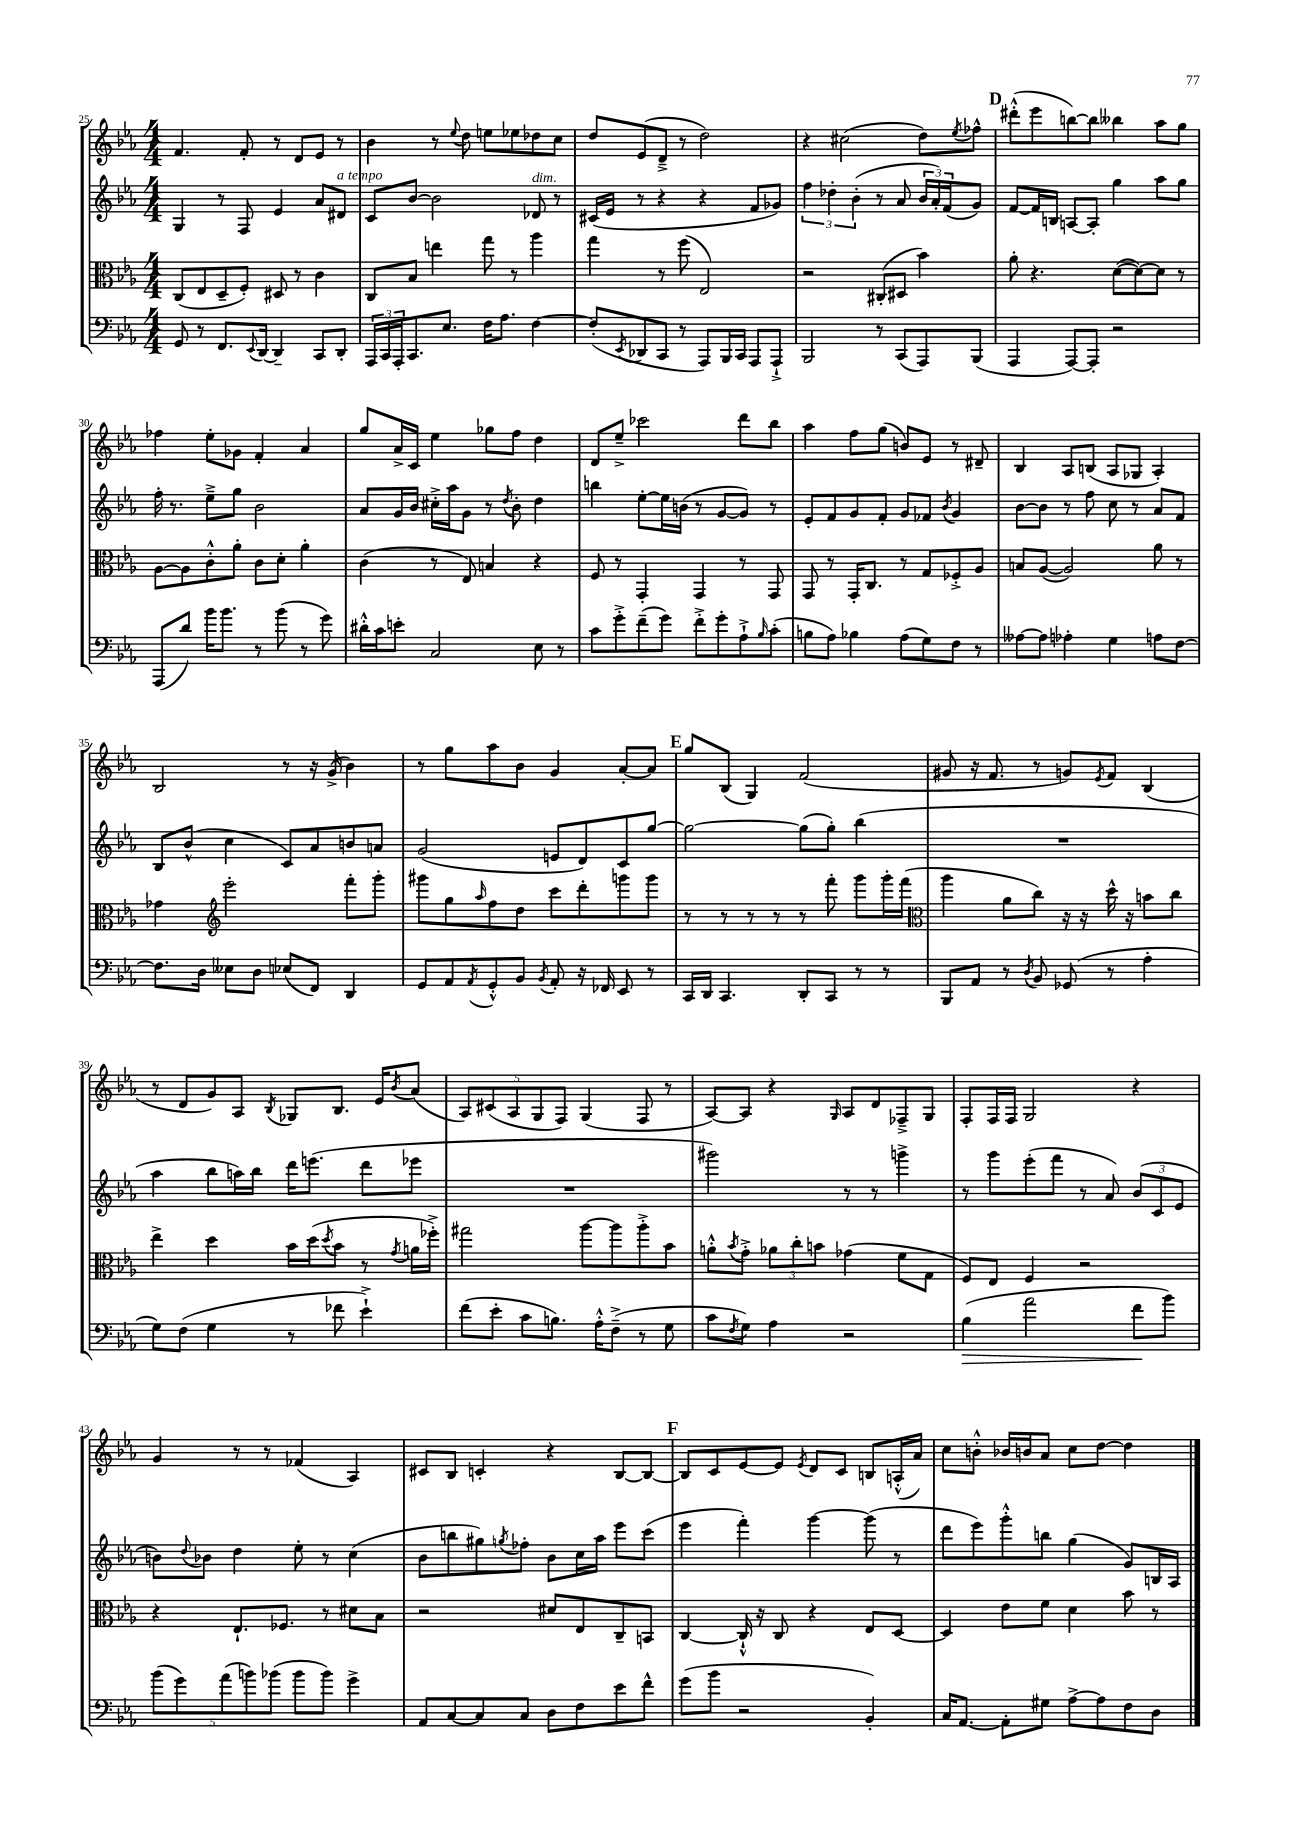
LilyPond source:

<<
\new StaffGroup <<
\new Staff = "s0" {
    \clef treble \key ees \major \numericTimeSignature \time 4/4
    f'4. f'8-. r8 d'8 ees'8 r8 |
    bes'4 r8 \appoggiatura { ees''8 } d''8 e''8 ees''8 des''8 c''8 |
    d''8 ees'8( d'8---> r8 d''2) |
    r4 cis''2( d''8) \acciaccatura { ees''8 } fes''8-^ |
    \mark \markup { \bold "D" } dis'''8-.-^( ees'''8 b''8~) b''8 beses''4 aes''8 g''8 |
    fes''4 ees''8-. ges'8 f'4-. aes'4 |
    g''8 aes'16-> c'16 ees''4 ges''8 f''8 d''4 |
    d'8 ees''8---> ces'''2 d'''8 bes''8 |
    aes''4 f''8 g''8( b'8) ees'8 r8 dis'8-- |
    bes4 aes8 b8( aes8 ges8 aes4-.) |
    bes2 r8 r16 g'16->( bes'4) |
    r8 g''8 aes''8 bes'8 g'4 aes'8~-. aes'8 |
    \mark \markup { \bold "E" } g''8 bes8( g4) f'2( |
    gis'8 r16 f'8. r8 g'8) \acciaccatura { ees'8 } f'8 bes4( |
    r8 d'8 g'8) aes8 \acciaccatura { bes8 } ges8 bes8. ees'16 \acciaccatura { bes'8 } aes'8( |
    \tuplet 5/4 { aes8) cis'8( aes8 g8 f8) } g4( f8 r8 |
    aes8~) aes8 r4 \grace { g16 } aes8 d'8 fes8---> g8 |
    f8-. f16 f16 g2 r4 |
    g'4 r8 r8 fes'4( aes4) |
    cis'8 bes8 c'4-. r4 bes8~ bes8~ |
    \mark \markup { \bold "F" } bes8 c'8 ees'8~ ees'8 \acciaccatura { ees'8 } d'8 c'8 b8 a16-.-^( aes'16) |
    c''8 b'8-.-^ bes'16 b'16 aes'8 c''8 d''8~ d''4 \bar "|." |
}
\new Staff = "s1" {
    \clef treble \key ees \major \numericTimeSignature \time 4/4
    g4 r8 f8 ees'4 aes'8 dis'8^\markup { \italic "a tempo" } |
    c'8 bes'8~ bes'2 des'8^\markup { \italic "dim." } r8 |
    cis'16( ees'16 r8 r4 r4 f'8 ges'8) |
    \tuplet 3/2 { f''4 des''4-. bes'4-.( } r8 aes'8 \tuplet 3/2 { bes'16 aes'16-.) f'16( } g'8) |
    \mark \markup { \bold "D" } f'8~ f'16 b16 a8~ a8-. g''4 aes''8 g''8 |
    f''16-. r8. ees''8---> g''8 bes'2 |
    aes'8 g'16 bes'16 cis''16-.-> aes''16 g'8 r8 \acciaccatura { d''8 } bes'8-. d''4 |
    b''4 ees''8~-. ees''16 b'16( r8 g'8~ g'8) r8 |
    ees'8-. f'8 g'8 f'8-. g'8 fes'8 \acciaccatura { bes'8 } g'4 |
    bes'8~ bes'8 r8 f''8 c''8 r8 aes'8 f'8 |
    bes8 bes'8-^( c''4 c'8) aes'8 b'8 a'8 |
    g'2( e'8 d'8) c'8 g''8~ |
    \mark \markup { \bold "E" } g''2~ g''8( g''8-.) bes''4( |
    R1 |
    aes''4 bes''8 a''16) bes''16 d'''16 e'''8.( d'''8 ees'''8 |
    R1 |
    gis'''2) r8 r8 g'''4-> |
    r8 g'''8 ees'''8-.( f'''8 r8 aes'8) \tuplet 3/2 { bes'8( c'8 ees'8 } |
    b'8) \appoggiatura { d''8 } bes'8 d''4 ees''8-. r8 c''4( |
    bes'8 b''8 gis''8) \acciaccatura { g''8 } fes''8-. bes'8 c''16 aes''16 ees'''8 c'''8( |
    \mark \markup { \bold "F" } ees'''4 f'''4-.) g'''4~ g'''8( r8 |
    d'''8 ees'''8) g'''8-.-^ b''8 g''4( g'8) b16 aes16 \bar "|." |
}
\new Staff = "s2" {
    \clef alto \key ees \major \numericTimeSignature \time 4/4
    c8( ees8 d8-- f8-.) dis8 r8 c'4 |
    c8 bes8 e''4 g''8 r8 aes''4 |
    g''4 r8 f''8( ees2) |
    r2 cis8-.( dis8 bes'4) |
    \mark \markup { \bold "D" } aes'8-. r4. d'8~( d'8~) d'8 r8 |
    aes8~ aes8 c'8-.-^ aes'8-. c'8 d'8-. aes'4-. |
    c'4( r8 ees8) b4 r4 |
    f8 r8 g,4-. g,4 r8 g,8 |
    g,8 r8 g,16-. c8. r8 g8 fes8-.-> aes8 |
    b8 aes8~( aes2) aes'8 r8 |
    ges'4 \clef treble ees'''2-. f'''8-. g'''8-. |
    gis'''8 g''8 \grace { aes''16 } f''8 d''8 c'''8 d'''8-. g'''8 g'''8 |
    \mark \markup { \bold "E" } r8 r8 r8 r8 r8 f'''8-. g'''8 g'''16-. f'''16( |
    \clef alto aes''4 aes'8 c''8) r16 r16 d''16-^ r16 b'8 c''8 |
    ees''4-> d''4 bes'16 d''16( \acciaccatura { d''8 } bes'8 r8 \acciaccatura { g'8 } a'16 fes''16-.->) |
    gis''2 aes''8~ aes''8 aes''8-.-> bes'8 |
    a'8-.-^ \acciaccatura { bes'8 } g'8-.-> \tuplet 3/2 { aes'8 c''8-. b'8 } ges'4( f'8 g8 |
    f8) ees8 f4 r2 |
    r4 ees8.-! fes8. r8 dis'8 bes8 |
    r2 dis'8 ees8 c8-- b,8 |
    \mark \markup { \bold "F" } c4~ c16-!-^ r16 c8 r4 ees8 d8~ |
    d4 ees'8 f'8 d'4 bes'8 r8 \bar "|." |
}
\new Staff = "s3" {
    \clef bass \key ees \major \numericTimeSignature \time 4/4
    g,8 r8 f,8. \appoggiatura { ees,8 } d,16~ d,4-- c,8 d,8-. |
    \tuplet 3/2 { aes,,16 c,16 aes,,16-. } c,8. ees8. f16 aes8. f4~ |
    f8-.( \acciaccatura { ees,8 } des,8 c,8 r8 aes,,8) bes,,16 c,16 aes,,8 aes,,8-!-> |
    bes,,2 r8 c,8( aes,,8) bes,,8( |
    \mark \markup { \bold "D" } aes,,4 aes,,8~) aes,,8-. r2 |
    aes,,8( d'8) bes'16 bes'8. r8 bes'8( r8 g'8) |
    dis'16-.-^ c'16 e'8-. c2 ees8 r8 |
    c'8 g'8-.-> f'8--( g'8) f'8-.-> g'8-. aes8-!-> \grace { bes16 } c'8-.( |
    b8 aes8) bes4 aes8( g8) f8 r8 |
    aeses8~ aeses8 aes4-. g4 a8 f8~ |
    f8. d16 eeses8 d8 ees8( f,8) d,4 |
    g,8 aes,8 \acciaccatura { aes,8 } g,8-.-^ bes,8 \acciaccatura { bes,8 } aes,8-. r16 fes,16 ees,8 r8 |
    \mark \markup { \bold "E" } c,16 d,16 c,4. d,8-. c,8 r8 r8 |
    bes,,8 aes,8 r8 \acciaccatura { d8 } bes,8 ges,8( r8 aes4-. |
    g8) f8( g4 r8 fes'8 ees'4-!->) |
    f'8( ees'8-. c'8 b8.) aes16-.-^ f8--->( r8 g8 |
    c'8 \acciaccatura { f8 } g8) aes4 r2 |
    bes4\>( aes'2 f'8\! bes'8) |
    \tuplet 5/4 { bes'8( g'8) aes'8( b'8) bes'8( } bes'8 bes'8) g'4-> |
    aes,8 c8~ c8 c8 d8 f8 ees'8 f'8-^ |
    \mark \markup { \bold "F" } g'8( bes'8 r2 bes,4-.) |
    c16 aes,8.~ aes,8-. gis8 aes8~-> aes8 f8 d8 \bar "|." |
}
>>
>>
\layout { \context { \Score currentBarNumber = #25 } }
